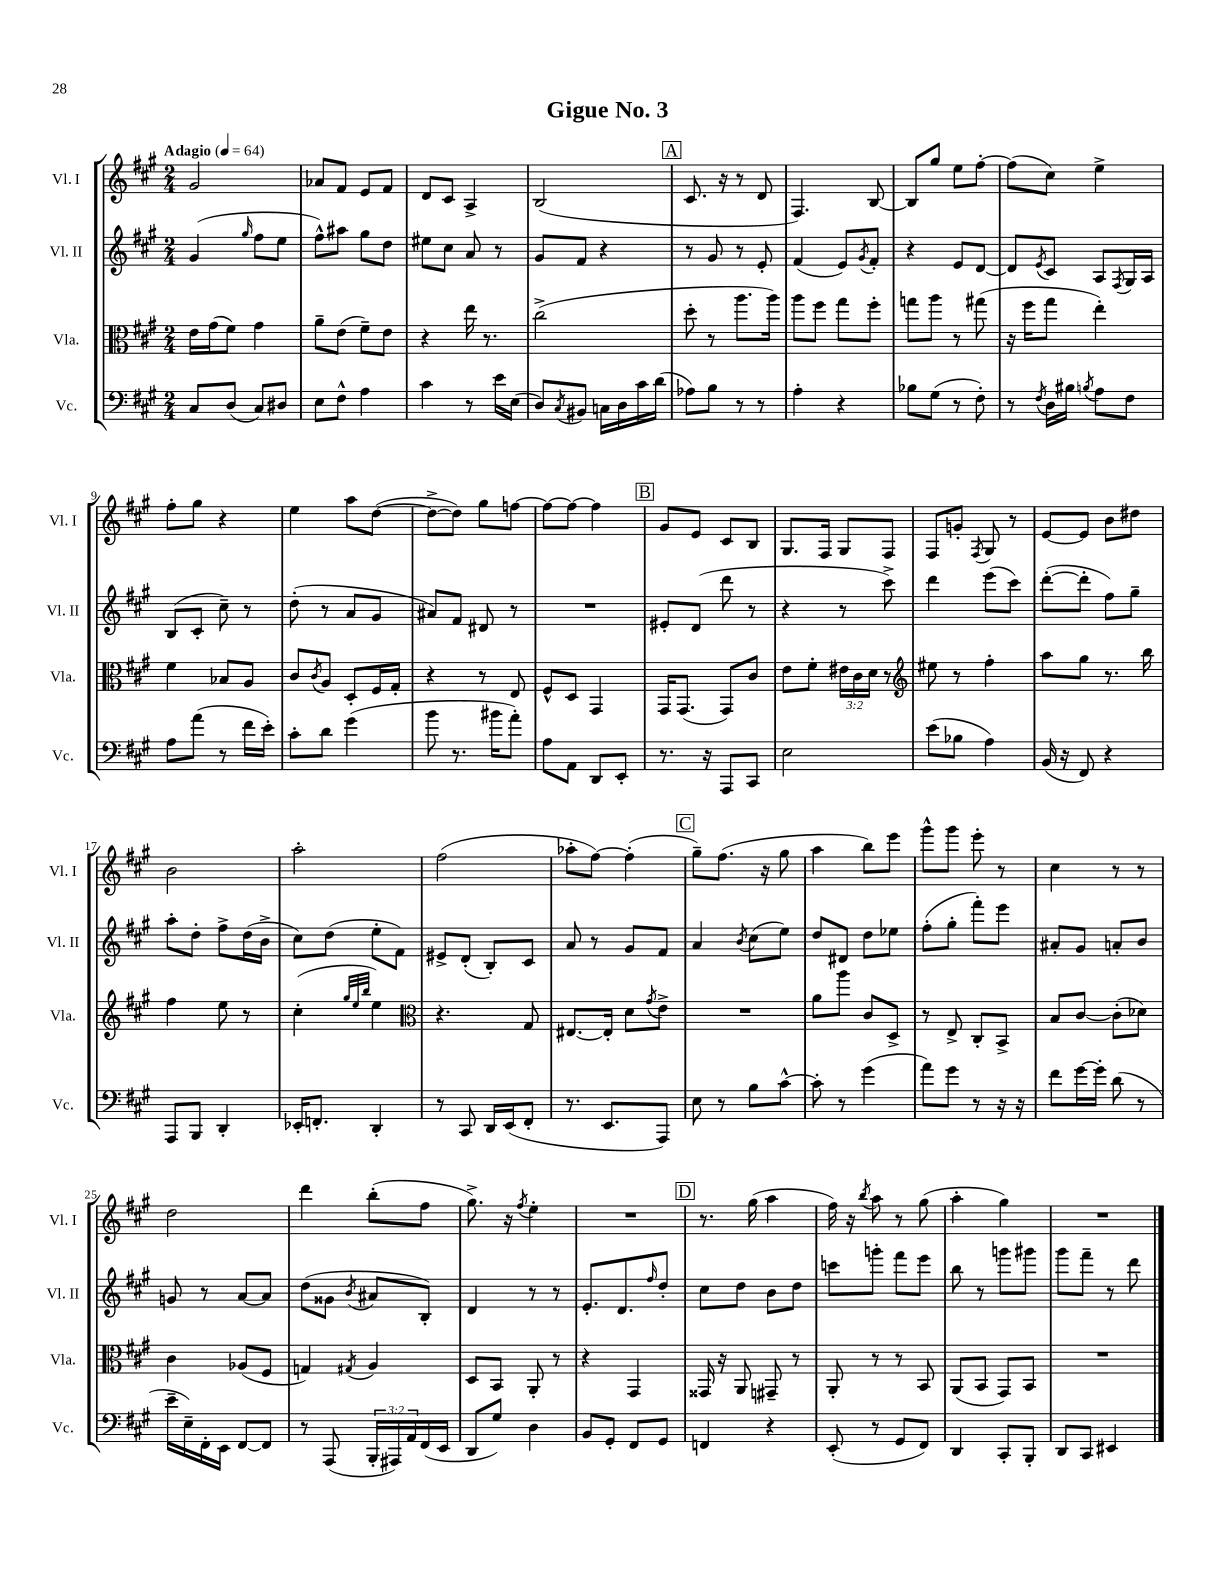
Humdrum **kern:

**kern	**kern	**kern	**kern
*part4	*part3	*part2	*part1
*staff4	*staff3	*staff2	*staff1
*I"Vc.	*I"Vla.	*I"Vl. II	*I"Vl. I
*I'Vc.	*I'Vla.	*I'Vl. II	*I'Vl. I
*clefF4	*clefC3	*clefG2	*clefG2
*k[f#c#g#]	*k[f#c#g#]	*k[f#c#g#]	*k[f#c#g#]
*M2/4	*M2/4	*M2/4	*M2/4
*MM64	*MM64	*MM64	*MM64
=1	=1	=1	=1
!	!	!	!LO:TX:a:B:t=Adagio
8C#/L	16e\LL	(4g#/	2g#/
.	(16g#\J	.	.
(8D/J	8f#\J)	.	.
.	.	16qqgg#/	.
8C#/L)	4g#\	8ff#\L	.
8D#X/J	.	8ee\J	.
=2	=2	=2	=2
8E\L	8a~\L	8ff#^^\L)	8a-X/L
8F#^^\J	(8e\J	8aa#X\J	8f#/J
4A\	8f#~\L)	8gg#\L	8e/L
.	8e\J	8dd\J	8f#/J
=3	=3	=3	=3
4c#\	4r	8ee#X\L	8d/L
.	.	8cc#\J	8c#/J
8r	16ee\	8a/	4A^/
.	8.r	.	.
16e\LL	.	8r	.
(16E\JJ	.	.	.
=4	=4	=4	=4
8D/L)	(2cc#^\	8g#/L	(2B/
8qC#/	.	.	.
8BB#X/J	.	8f#/J	.
16Cn\LL	.	4r	.
16D\	.	.	.
16c#\	.	.	.
(16d\JJ	.	.	.
!!LO:REH:place=s1:t=A
=5	=5	=5	=5
8A-X\L)	8dd'\	8r	8.c#/
8B\J	8r	8g#/	.
.	.	.	16r
8r	8.aa\L	8r	8r
8r	.	8e'/	8d/
.	16aa\Jk)	.	.
=6	=6	=6	=6
4A'\	8aa\L	(4f#/	4.F#/)
.	8ff#\J	.	.
4r	8gg#\L	8e/L)	.
.	.	8qg#/	.
.	8ff#'\J	8f#'/J	[8B/
=7	=7	=7	=7
8B-X\L	8ggn\L	4r	8B/L]
(8G#\J	8aa\J	.	8gg#/J
8r	8r	8e/L	8ee\L
8F#'\)	(8gg#X\	[8d/J	[8ff#'\J
=8	=8	=8	=8
8r	16r	8d/L]	(8ff#\L]
.	16ff#\KL	.	.
8qF#/	.	8qe/	.
16D\LL	8gg#\J	8c#/J	8cc#\J)
16B#X\JJ	.	.	.
8qBn/	.	.	.
8A\L	4ee'\)	8A/L	4ee^\
.	.	8qF#/	.
8F#\J	.	16G#/L	.
.	.	16A/JJ	.
!!LO:LB:g=z
=9	=9	=9	=9
8A\L	4f#\	(8B/L	8ff#'\L
(8a\J	.	8c#'/J	8gg#\J
8r	8B-X/L	8cc#~\)	4r
16f#\LL	8A/J	8r	.
16e'\JJ)	.	.	.
=10	=10	=10	=10
8c#'\L	8c#/L	(8dd'\	4ee\
.	8qc#/	.	.
8d\J	8A/J	8r	.
(4g#\	8D'/L	8a/L	8aa\L
.	16F#/L	8g#/J	([8dd\J
.	16G#'/JJ	.	.
=11	=11	=11	=11
8b\	4r	8a#X/L)	8dd^\L_
8.r	.	8f#/J	8dd\J])
.	8r	8d#X/	8gg#\L
16b#X\KL	.	.	.
8a'\J)	8E/	8r	[8ffn\J
=12	=12	=12	=12
8A\L	8F#^^/L	2r	8ff\L_
8AA\J	8D/J	.	8ff\J_
8DD/L	4GG#/	.	4ff\]
8EE'/J	.	.	.
!!LO:REH:place=s1:t=B
=13	=13	=13	=13
8.r	16GG#/KL	8e#X'/L	8g#/L
.	(8.GG#/J	.	.
.	.	(8d/J	8e/J
16r	.	.	.
8AAA/L	8GG#/L)	8ddd\	8c#/L
8CC#/J	8c#/J	8r	8B/J
=14	=14	=14	=14
2E\	8e\L	4r	8.G#/L
.	8f#'\J	.	.
.	.	.	16F#/Jk
.	24e#X\LL	8r	8G#/L
.	24c#\	.	.
.	24d\JJ	.	.
.	8r	8ccc#^\)	8F#/J
=15	=15	=15	=15
*	*clefG2	*	*
(8e\L	8ee#X\	4ddd\	8F#/L
8B-X\J	8r	.	8gn'/J
.	.	.	8qF#/
4A\)	4ff#'\	(8eee\L	8G#/
.	.	8ccc#\J)	8r
=16	=16	=16	=16
(16BB/	8aa\L	([8ddd'\L	[8e/L
16r	.	.	.
8FF#/)	8gg#\J	8ddd'\J]	8e/J]
4r	8.r	8ff#\L)	8b\L
.	.	8gg#~\J	8dd#X\J
.	16bb\	.	.
!!LO:LB:g=z
=17	=17	=17	=17
8AAA/L	4ff#\	8aa'\L	2b\
8BBB/J	.	8dd'\J	.
4DD'/	8ee\	8ff#^\L	.
.	8r	(16dd\L	.
.	.	16b^\JJ	.
=18	=18	=18	=18
16EE-X'/KL	(4cc#'\	8cc#\L)	2aa'\
8.FFn'/J	.	.	.
.	.	(8dd\J	.
.	32qqgg#/LLL	.	.
.	32qqee/	.	.
.	32qqbb/JJJ	.	.
4DD'/	4ee\)	8ee'\L	.
.	.	8f#\J)	.
=19	=19	=19	=19
*	*clefC3	*	*
8r	4.r	8e#X^/L	(2ff#\
8CC#/	.	(8d'/J	.
16DD/LL	.	8B'/L)	.
(16EE/J	.	.	.
8FF#'/J	8G#/	8c#/J	.
=20	=20	=20	=20
8.r	[8.E#X/L	8a/	8aa-X'\L
.	.	8r	[8ff#\J)
8.EE/L	16E#'/Jk]	.	.
.	8d\L	8g#/L	(4ff#'\]
.	8qg#/	.	.
8AAA/J)	8e^\J	8f#/J	.
!!LO:REH:place=s1:t=C
=21	=21	=21	=21
8E\	2r	4a/	8gg#~\L)
8r	.	.	(8.ff#\J
.	.	8qb/	.
8B\L	.	(8cc#\L	.
.	.	.	16r
[8c#^^\J	.	8ee\J)	8gg#\
=22	=22	=22	=22
8c#'\]	8a\L	8dd/L	4aa\
8r	8aa\J	8d#X/J	.
(4g#\	8c#/L	8dd\L	8bb\L)
.	8D^/J	8ee-X\J	8eee\J
=23	=23	=23	=23
8a\L)	8r	(8ff#'\L	8ggg#^^\L
8g#\J	8E^/	8gg#'\J	8ggg#\J
8r	8C#'/L	8fff#'\L)	8eee'\
16r	8BB^/J	8eee\J	8r
16r	.	.	.
=24	=24	=24	=24
8f#\L	8B/L	8a#X'/L	4cc#\
[16g#\L	[8c#/J	8g#/J	.
16g#'\JJ]	.	.	.
(8d\	(8c#'\L]	8an'/L	8r
8r	8d-X\J)	8b/J	8r
!!LO:LB:g=z
=25	=25	=25	=25
16e~\LL	4c#\	8gn/	2dd\
16E~\)	.	.	.
16FF#'\	.	8r	.
16EE\JJ	.	.	.
[8FF#/L	(8A-X/L	[8a/L	.
8FF#/J]	8F#/J	8a/J]	.
=26	=26	=26	=26
8r	4Gn/)	(8dd\L	4ddd\
(8AAA/	.	8g##X\J	.
.	8qG#X/	8qb/	.
24BBB'/LL	4A/	8a#X/L	(8bb'\L
24AAA#X/)	.	.	.
24AA/	.	.	.
(16FF#/	.	8B'/J)	8ff#\J
16EE/JJ	.	.	.
=27	=27	=27	=27
8DD/L	8D/L	4d/	8.gg#^\)
8G#/J)	8BB/J	.	.
.	.	.	16r
.	.	.	8qff#/
4D\	8AA'/	8r	4ee'\
.	8r	8r	.
=28	=28	=28	=28
8BB/L	4r	8.e'/L	2r
8GG#'/J	.	.	.
.	.	8.d/	.
8FF#/L	4GG#/	.	.
.	.	16qqff#/	.
8GG#/J	.	8dd'/J	.
!!LO:REH:place=s1:t=D
=29	=29	=29	=29
4FFn/	16GG##X/	8cc#\L	8.r
.	16r	.	.
.	8AA/	8dd\J	.
.	.	.	(16gg#\
4r	8GG#X~/	8b\L	4aa\
.	8r	8dd\J	.
=30	=30	=30	=30
(8EE'/	8AA'/	8cccn\L	16ff#\)
.	.	.	16r
.	.	.	8qbb/
8r	8r	8gggn'\J	8aa\
8GG#/L	8r	8fff#\L	8r
8FF#/J)	8BB/	8eee\J	(8gg#\
=31	=31	=31	=31
4DD/	(8AA/L	8bb\	4aa'\
.	8BB/J	8r	.
8CC#'/L	8GG#/L)	8gggn\L	4gg#\)
8BBB'/J	8BB/J	8ggg#X\J	.
=32	=32	=32	=32
8DD/L	2r	8ggg#\L	2r
8CC#/J	.	8fff#~\J	.
4EE#X/	.	8r	.
.	.	8ddd\	.
==	==	==	==
*-	*-	*-	*-
